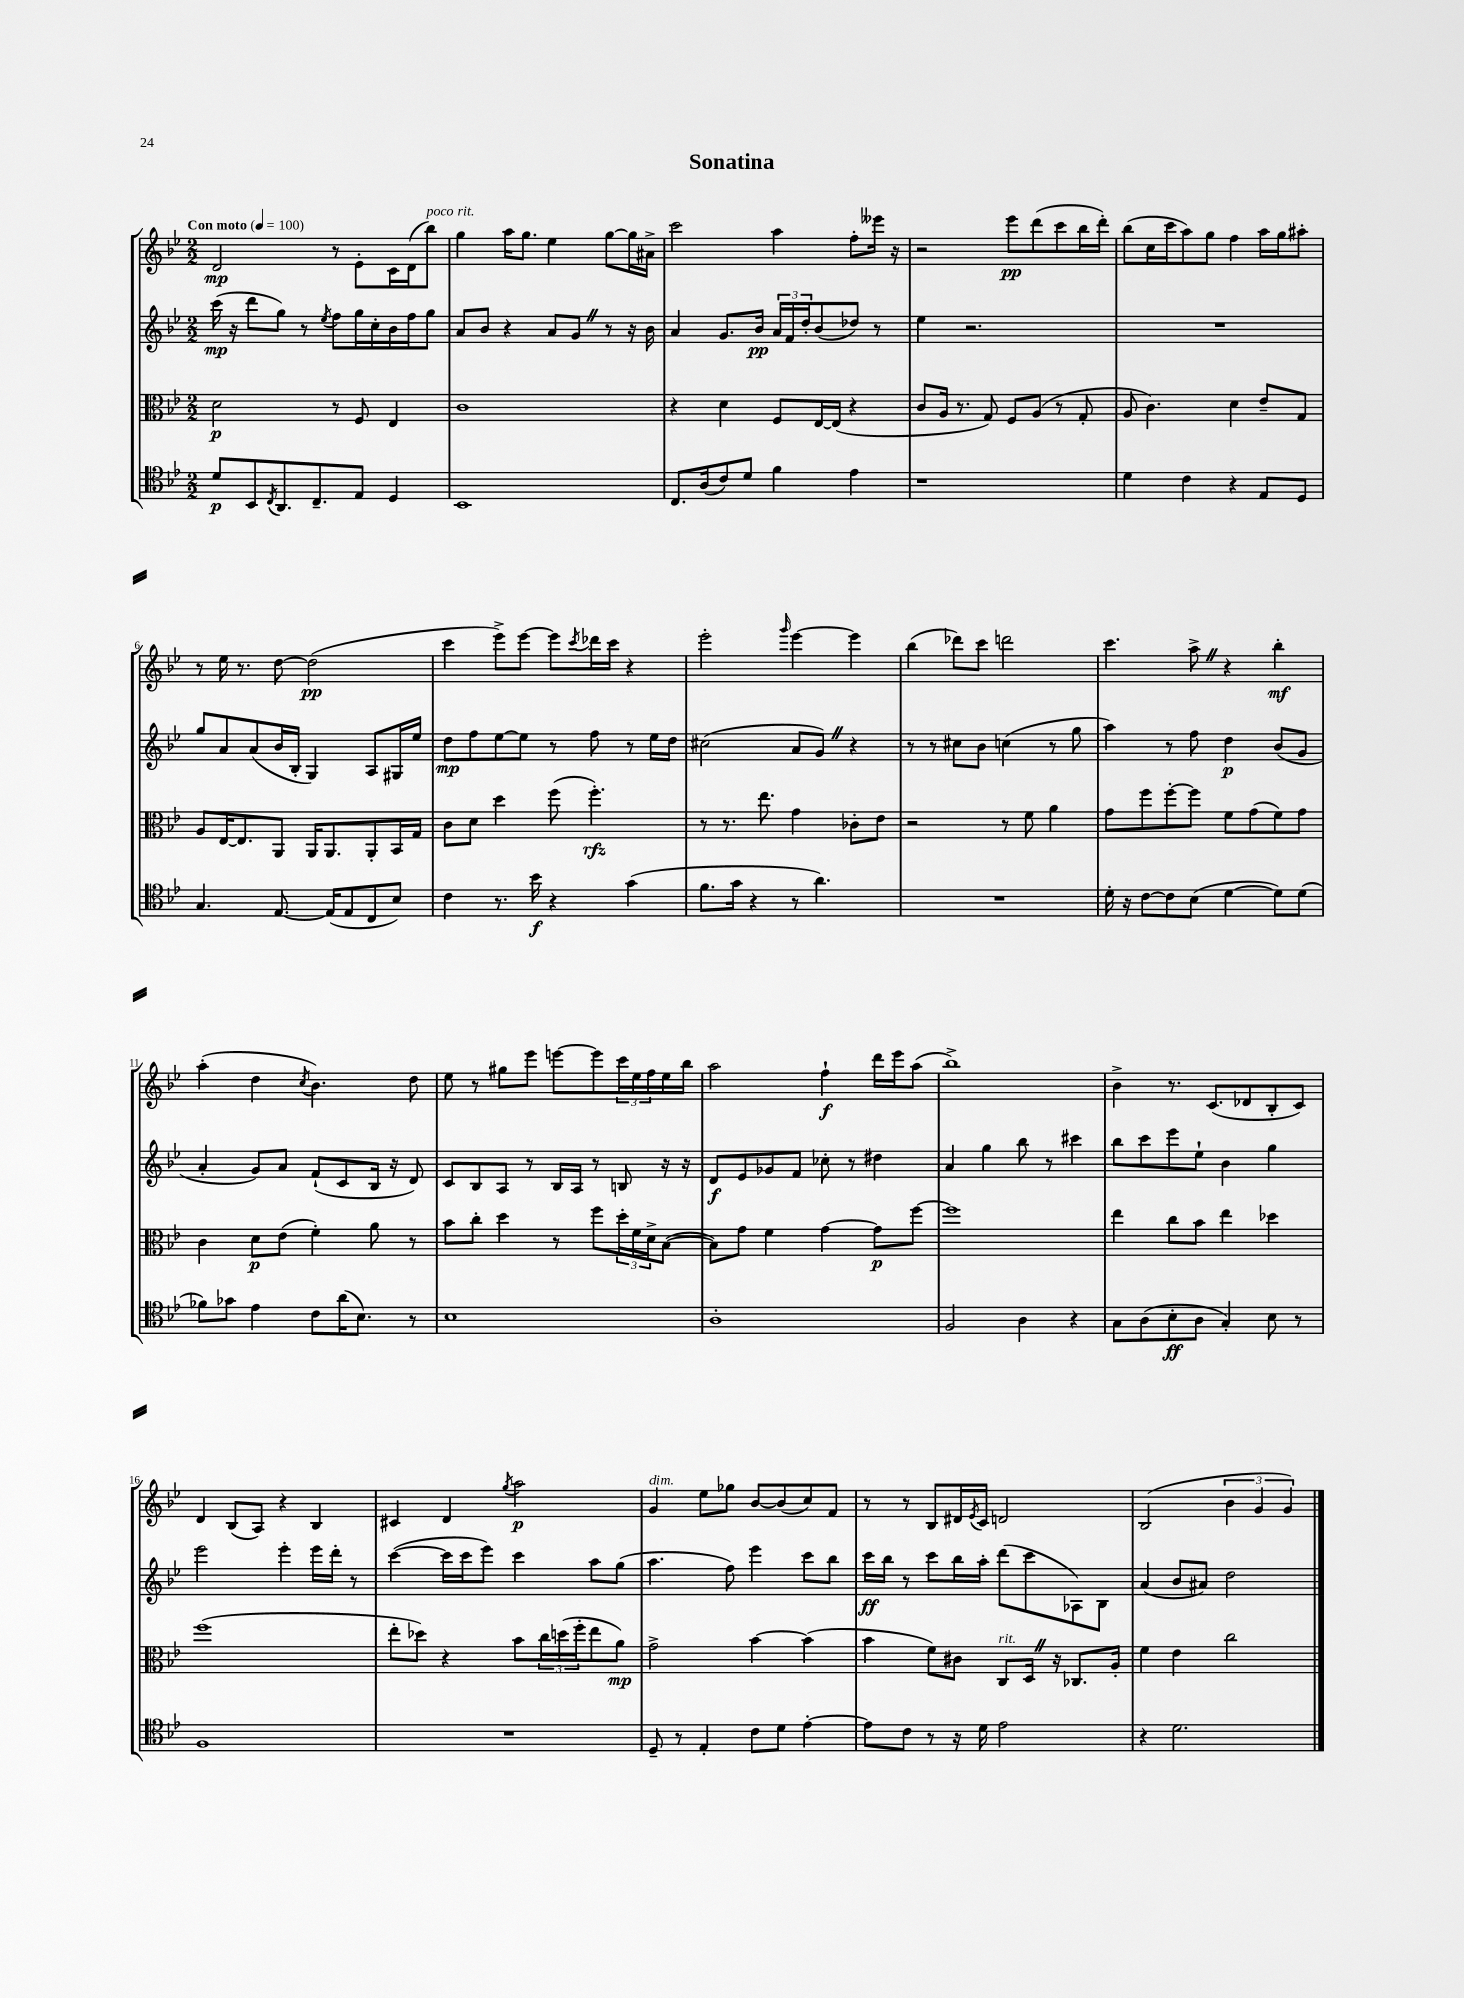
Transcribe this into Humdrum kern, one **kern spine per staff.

**kern	**dynam	**kern	**dynam	**kern	**dynam	**kern	**dynam
*part4	*part4	*part3	*part3	*part2	*part2	*part1	*part1
*staff4	*staff4	*staff3	*staff3	*staff2	*staff2	*staff1	*staff1
*clefC4	*	*clefC3	*	*clefG2	*	*clefG2	*
*k[b-e-]	*	*k[b-e-]	*	*k[b-e-]	*	*k[b-e-]	*
*M2/2	*	*M2/2	*	*M2/2	*	*M2/2	*
*MM100	*	*MM100	*	*MM100	*	*MM100	*
=1	=1	=1	=1	=1	=1	=1	=1
!	!	!	!	!	!	!LO:TX:a:B:t=Con moto	!
8d/L	p	2d\	p	(16ccc\	mp	2d/	mp
.	.	.	.	16r	.	.	.
8BB-/	.	.	.	8ddd\L	.	.	.
8qC/	.	.	.	.	.	.	.
8.AA/	.	.	.	8gg\J)	.	.	.
.	.	.	.	8r	.	.	.
8.C~/	.	.	.	.	.	.	.
.	.	.	.	8qee-/	.	.	.
.	.	8r	.	8ff\L	.	8r	.
8E-/J	.	8F/	.	16gg\L	.	8e-'\L	.
.	.	.	.	16cc'\	.	.	.
4D/	.	4E-/	.	16b-\	.	16c\L	.
.	.	.	.	16ff\J	.	(16d\J	.
!	!	!	!	!	!	!LO:TX:a:i:t=poco rit.	!
.	.	.	.	8gg\J	.	8bb-\J)	.
=2	=2	=2	=2	=2	=2	=2	=2
1BB-	.	1c	.	8a/L	.	4gg\	.
.	.	.	.	8b-/J	.	.	.
.	.	.	.	4r	.	16aa\KL	.
.	.	.	.	.	.	8.gg\J	.
.	.	.	.	8a/L	.	4ee-\	.
.	.	.	.	8gZ/J	.	.	.
.	.	.	.	8r	.	[8gg\L	.
.	.	.	.	16r	.	16gg\L]	.
.	.	.	.	16b-\	.	16a#X^\JJ	.
=3	=3	=3	=3	=3	=3	=3	=3
8.C/L	.	4r	.	4a/	.	2ccc\	.
(16A/k	.	.	.	.	.	.	.
8c/)	.	4d\	.	8.g/L	.	.	.
8d/J	.	.	.	.	.	.	.
.	.	.	.	16b-/Jk	pp	.	.
4f\	.	8F/L	.	24a/LL	.	4aa\	.
.	.	.	.	24f/	.	.	.
.	.	.	.	24dd'/J	.	.	.
.	.	[16E-/L	.	(8b-/	.	.	.
.	.	(16E-/JJ]	.	.	.	.	.
4e-\	.	4r	.	8dd-X/J)	.	8ff'\L	.
.	.	.	.	8r	.	16eee--X\Jk	.
.	.	.	.	.	.	16r	.
=4	=4	=4	=4	=4	=4	=4	=4
1r	.	8c/L	.	4ee-\	.	2r	.
.	.	16A/Jk	.	.	.	.	.
.	.	8.r	.	.	.	.	.
.	.	.	.	2.r	.	.	.
.	.	8G/)	.	.	.	.	.
.	.	8F/L	.	.	.	8eee-\L	pp
.	.	(8A/J	.	.	.	(8ddd\	.
.	.	8r	.	.	.	8ccc\	.
.	.	8G'/	.	.	.	16bb-\L	.
.	.	.	.	.	.	16ddd'\JJ)	.
=5	=5	=5	=5	=5	=5	=5	=5
4d\	.	8A/	.	1r	.	(8bb-\L	.
.	.	4.c\)	.	.	.	16cc\L	.
.	.	.	.	.	.	16ccc\J	.
4c\	.	.	.	.	.	8aa\)	.
.	.	.	.	.	.	8gg\J	.
4r	.	4d\	.	.	.	4ff\	.
8E-/L	.	8e-~/L	.	.	.	16aa\LL	.
.	.	.	.	.	.	16gg\J	.
8D/J	.	8G/J	.	.	.	8aa#X'\J	.
!!LO:LB:g=z
=6	=6	=6	=6	=6	=6	=6	=6
4.G/	.	8A/L	.	8gg/L	.	8r	.
.	.	[16E-/K	.	8a/	.	16ee-\	.
.	.	8.E-/]	.	.	.	8.r	.
.	.	.	.	(8a/	.	.	.
[8.E-/	.	8AA/J	.	16b-/L	.	[8dd\	.
.	.	.	.	16B-'/JJ	.	.	.
.	.	16AA/KL	.	4G/)	.	(2dd\]	pp
(16E-/KL]	.	8.AA/	.	.	.	.	.
8E-/	.	.	.	.	.	.	.
8C/	.	8AA'/	.	8A/L	.	.	.
8B-/J)	.	16BB-/L	.	16G#X/L	.	.	.
.	.	16G/JJ	.	16ee-/JJ	.	.	.
=7	=7	=7	=7	=7	=7	=7	=7
4c\	.	8c\L	.	8dd\L	mp	4ccc\	.
.	.	8d\J	.	8ff\	.	.	.
8.r	.	4dd\	.	[8ee-\	.	8eee-^\L)	.
.	.	.	.	8ee-\J]	.	[8eee-\J	.
16b-\	f	.	.	.	.	.	.
4r	.	(8ff\	.	8r	.	8eee-\L]	.
.	.	.	.	.	.	8qccc/	.
.	.	4.ff'\)	rfz	8ff\	.	16ddd-X\L	.
.	.	.	.	.	.	16ccc\JJ	.
(4g\	.	.	.	8r	.	4r	.
.	.	.	.	16ee-\LL	.	.	.
.	.	.	.	16dd\JJ	.	.	.
=8	=8	=8	=8	=8	=8	=8	=8
8.f\L	.	8r	.	(2cc#X\	.	2eee-'\	.
.	.	8.r	.	.	.	.	.
16g\Jk	.	.	.	.	.	.	.
4r	.	.	.	.	.	.	.
.	.	8.ee-\	.	.	.	.	.
.	.	.	.	.	.	16qqggg/	.
8r	.	4g\	.	8a/L	.	[4eee-\	.
4.a\)	.	.	.	8gZ/J)	.	.	.
.	.	8c-X'\L	.	4r	.	4eee-\]	.
.	.	8e-\J	.	.	.	.	.
=9	=9	=9	=9	=9	=9	=9	=9
1r	.	2r	.	8r	.	(4bb-\	.
.	.	.	.	8r	.	.	.
.	.	.	.	8cc#X\L	.	8ddd-X\L)	.
.	.	.	.	8b-\J	.	8ccc\J	.
.	.	8r	.	(4ccn\	.	2dddn\	.
.	.	8f\	.	.	.	.	.
.	.	4a\	.	8r	.	.	.
.	.	.	.	8gg\	.	.	.
=10	=10	=10	=10	=10	=10	=10	=10
16d'\	.	8g\L	.	4aa\)	.	4.ccc\	.
16r	.	.	.	.	.	.	.
[8c\L	.	8ff\	.	.	.	.	.
8c\]	.	[8ff'\	.	8r	.	.	.
(8B-\J	.	8ff\J]	.	8ff\	.	8aa^Z\	.
[4d\	.	8f\L	.	4dd\	p	4r	.
.	.	(8g\	.	.	.	.	.
8d\L])	.	8f\)	.	(8b-/L	.	4bb-'\	mf
(8d\J	.	8g\J	.	8g/J	.	.	.
!!LO:LB:g=z
=11	=11	=11	=11	=11	=11	=11	=11
8f-X\L)	.	4c\	.	4a'/	.	(4aa'\	.
8g-X\J	.	.	.	.	.	.	.
4e-\	.	8d\L	p	8g/L)	.	4dd\	.
.	.	(8e-\J	.	8a/J	.	.	.
.	.	.	.	.	.	8qcc/	.
8c\L	.	4f'\)	.	(8f`/L	.	4.b-\)	.
(16a\K	.	.	.	8c/	.	.	.
8.B-\J)	.	.	.	.	.	.	.
.	.	8a\	.	16B-/Jk	.	.	.
.	.	.	.	16r	.	.	.
8r	.	8r	.	8d/)	.	8dd\	.
=12	=12	=12	=12	=12	=12	=12	=12
1B-	.	8b-\L	.	8c/L	.	8ee-\	.
.	.	8cc'\J	.	8B-/	.	8r	.
.	.	4dd\	.	8A/J	.	8gg#X\L	.
.	.	.	.	8r	.	8eee-\J	.
.	.	8r	.	16B-/LL	.	[8eeen\L	.
.	.	.	.	16A/JJ	.	.	.
.	.	8ff\L	.	8r	.	8eee\]	.
.	.	24dd'\L	.	8Bn/	.	24ccc\L	.
.	.	24f\	.	.	.	24ee-\	.
.	.	24d^\J	.	.	.	24ff\	.
.	.	([8B-\J	.	16r	.	16ee-\	.
.	.	.	.	16r	.	16bb-\JJ	.
=13	=13	=13	=13	=13	=13	=13	=13
1A'	.	8B-\L])	.	8d/L	f	2aa\	.
.	.	8g\J	.	8e-/	.	.	.
.	.	4f\	.	8g-X/	.	.	.
.	.	.	.	8f/J	.	.	.
.	.	[4g\	.	8cc-X'\	.	4ff`\	f
.	.	.	.	8r	.	.	.
.	.	8g\L]	p	4dd#X\	.	16ddd\LL	.
.	.	.	.	.	.	16eee-\J	.
.	.	[8ff\J	.	.	.	(8aa\J	.
=14	=14	=14	=14	=14	=14	=14	=14
2F/	.	1ff]	.	4a/	.	1bb-^)	.
.	.	.	.	4gg\	.	.	.
4A\	.	.	.	8bb-\	.	.	.
.	.	.	.	8r	.	.	.
4r	.	.	.	4ccc#X\	.	.	.
=15	=15	=15	=15	=15	=15	=15	=15
8G\L	.	4ee-\	.	8bb-\L	.	4b-^\	.
(8A\	.	.	.	8ccc\	.	.	.
8B-'\	ff	8cc\L	.	8eee-\	.	8.r	.
8A\J	.	8b-\J	.	8ee-`\J	.	.	.
.	.	.	.	.	.	(8.c/L	.
4G'/)	.	4ee-\	.	4b-\	.	.	.
.	.	.	.	.	.	8d-X/	.
8B-\	.	4dd-X\	.	4gg\	.	8B-'/	.
8r	.	.	.	.	.	8c/J)	.
!!LO:LB:g=z
=16	=16	=16	=16	=16	=16	=16	=16
1F	.	(1ff	.	2eee-\	.	4d/	.
.	.	.	.	.	.	(8B-/L	.
.	.	.	.	.	.	8A/J)	.
.	.	.	.	4eee-'\	.	4r	.
.	.	.	.	16eee-\LL	.	4B-/	.
.	.	.	.	16ddd'\JJ	.	.	.
.	.	.	.	8r	.	.	.
=17	=17	=17	=17	=17	=17	=17	=17
1r	.	8ee-'\L	.	([4ccc\	.	4c#X/	.
.	.	8dd-X\J)	.	.	.	.	.
.	.	4r	.	16ccc\LL]	.	4d/	.
.	.	.	.	16ccc\J	.	.	.
.	.	.	.	8eee-\J)	.	.	.
.	.	.	.	.	.	8qgg/	.
.	.	8b-\L	.	4ccc\	.	2aa\	p
.	.	24cc\L	.	.	.	.	.
.	.	(24ddn\	.	.	.	.	.
.	.	24ff'\J	.	.	.	.	.
.	.	8ee-\	.	8aa\L	.	.	.
.	.	8a\J)	mp	(8gg\J	.	.	.
=18	=18	=18	=18	=18	=18	=18	=18
!	!	!	!	!	!	!LO:TX:a:i:t=dim.	!
8D~/	.	2g^\	.	4.aa\	.	4g/	.
8r	.	.	.	.	.	.	.
4E-'/	.	.	.	.	.	8ee-\L	.
.	.	.	.	8ff\)	.	8gg-X\J	.
8c\L	.	[4b-\	.	4eee-\	.	[8b-/L	.
8d\J	.	.	.	.	.	(8b-/]	.
[4e-'\	.	(4b-\]	.	8ccc\L	.	8cc/)	.
.	.	.	.	8bb-\J	.	8f/J	.
=19	=19	=19	=19	=19	=19	=19	=19
8e-\L]	.	4b-\	.	16ccc\LL	ff	8r	.
.	.	.	.	16bb-\JJ	.	.	.
8c\J	.	.	.	8r	.	8r	.
8r	.	8f\L)	.	8ccc\L	.	8B-/L	.
16r	.	8c#X\J	.	16bb-\L	.	16d#X/L	.
.	.	.	.	.	.	8qe-/	.
16d\	.	.	.	16aa'\JJ	.	16c/JJ	.
!	!	!LO:TX:a:i:t=rit.	!	!	!	!	!
2e-\	.	8C/L	.	(8ddd\L	.	2dn/	.
.	.	16DZ/Jk	.	8ccc\	.	.	.
.	.	16r	.	.	.	.	.
.	.	8.C-X/L	.	8A-X\)	.	.	.
.	.	.	.	8B-\J	.	.	.
.	.	16A'/Jk	.	.	.	.	.
=20	=20	=20	=20	=20	=20	=20	=20
4r	.	4f\	.	(4a/	.	(2B-/	.
2.d\	.	4e-\	.	8b-/L	.	.	.
.	.	.	.	8a#X/J)	.	.	.
.	.	2cc\	.	2dd\	.	6b-\	.
.	.	.	.	.	.	6g/	.
.	.	.	.	.	.	6g/)	.
==	==	==	==	==	==	==	==
*-	*-	*-	*-	*-	*-	*-	*-
